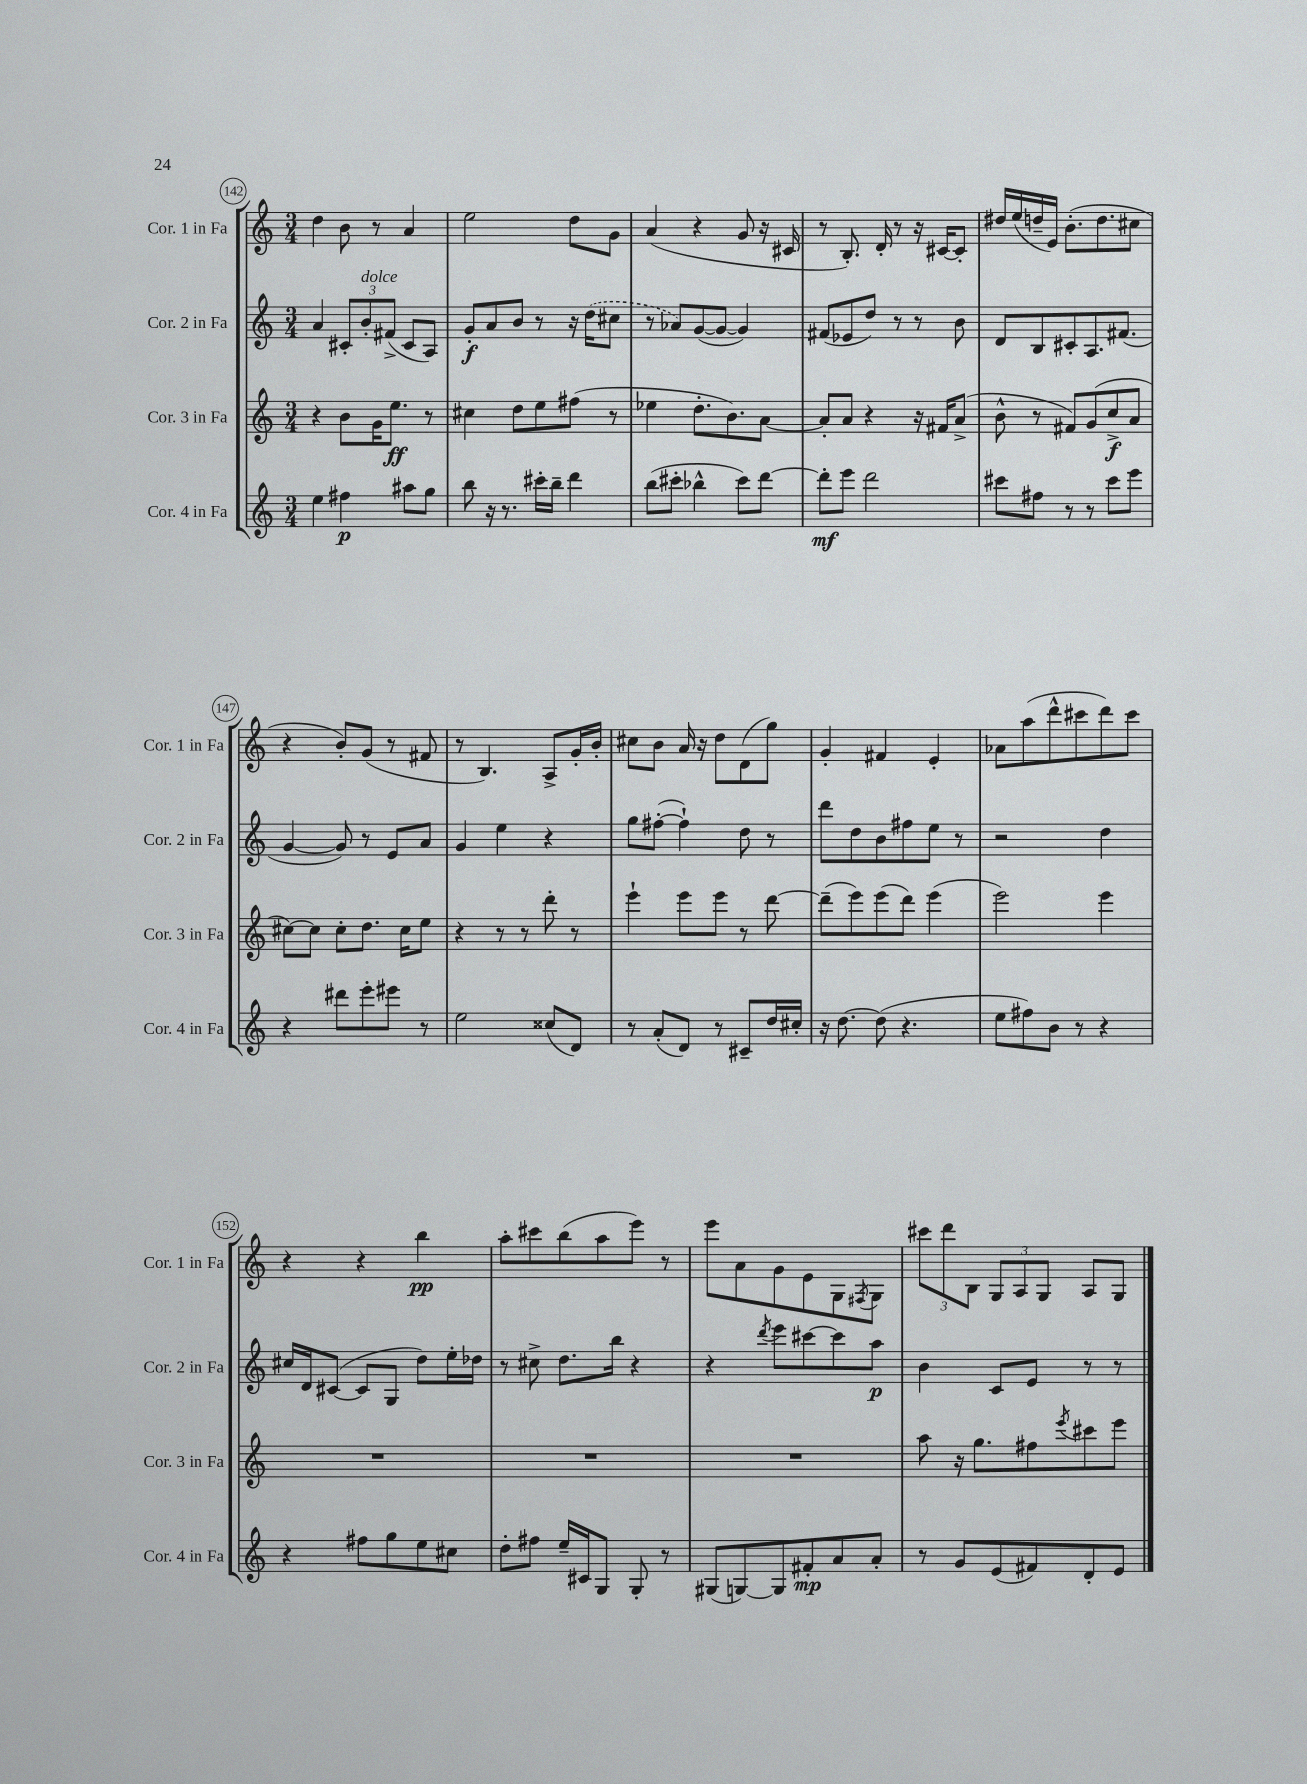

**kern	**dynam	**kern	**dynam	**kern	**dynam	**kern	**dynam
*part4	*part4	*part3	*part3	*part2	*part2	*part1	*part1
*staff4	*staff4	*staff3	*staff3	*staff2	*staff2	*staff1	*staff1
*I"Cor. 4 in Fa	*	*I"Cor. 3 in Fa	*	*I"Cor. 2 in Fa	*	*I"Cor. 1 in Fa	*
*I'Cor. 4 in Fa	*	*I'Cor. 3 in Fa	*	*I'Cor. 2 in Fa	*	*I'Cor. 1 in Fa	*
*clefG2	*	*clefG2	*	*clefG2	*	*clefG2	*
*k[]	*	*k[]	*	*k[]	*	*k[]	*
*M3/4	*	*M3/4	*	*M3/4	*	*M3/4	*
=142	=142	=142	=142	=142	=142	=142	=142
4ee\	.	4r	.	4a/	.	4dd\	.
4ff#X\	p	8b\L	.	12c#X'/L	.	8b\	.
!	!	!	!	!LO:TX:a:i:t=dolce	!	!	!
.	.	.	.	12b'/	.	.	.
.	.	16g\K	.	.	.	8r	.
.	.	.	.	(12f#X^/J	.	.	.
.	.	8.ee\J	ff	.	.	.	.
8aa#X\L	.	.	.	8c#/L	.	4a/	.
8gg\J	.	8r	.	8A/J)	.	.	.
=143	=143	=143	=143	=143	=143	=143	=143
8bb\	.	4cc#X\	.	8g'/L	f	2ee\	.
16r	.	.	.	8a/	.	.	.
8.r	.	.	.	.	.	.	.
.	.	8dd\L	.	8b/J	.	.	.
16ccc#X'\LL	.	8ee\	.	8r	.	.	.
16bb~\JJ	.	.	.	.	.	.	.
4ddd\	.	(8ff#X\J	.	16r	.	8dd\L	.
.	.	.	.	(16dd\KL	.	.	.
.	.	8r	.	8cc#X\J	.	8g\J	.
=144	=144	=144	=144	=144	=144	=144	=144
(8bb\L	.	4ee-X\	.	8r	.	(4a/	.
8ccc#X'\J	.	.	.	8a-X/L)	.	.	.
4bb-X^^\	.	8.dd'\L	.	([8g/	.	4r	.
.	.	.	.	8g/J_	.	.	.
.	.	8.b\)	.	.	.	.	.
8ccc#\L)	.	.	.	4g/])	.	8g/	.
[8ddd\J	.	[8a\J	.	.	.	16r	.
.	.	.	.	.	.	16c#X/	.
=145	=145	=145	=145	=145	=145	=145	=145
8ddd'\L]	mf	8a'/L]	.	(8f#X/L	.	8r	.
8eee\J	.	8a/J	.	8e-X/	.	8.B'/)	.
2ddd\	.	4r	.	8dd/J)	.	.	.
.	.	.	.	.	.	16d'/	.
.	.	.	.	8r	.	8r	.
.	.	16r	.	8r	.	16r	.
.	.	16f#X/KL	.	.	.	[16c#X/KL	.
.	.	(8a^/J	.	8b\	.	8c#'/J]	.
=146	=146	=146	=146	=146	=146	=146	=146
8ccc#X\L	.	8b^^\	.	8d/L	.	16dd#X/LL	.
.	.	.	.	.	.	(16ee/	.
8ff#X\J	.	8r	.	8B/	.	16ddn~/	.
.	.	.	.	.	.	16e/JJ)	.
8r	.	8f#X/L)	.	8c#X'/	.	(8.b'\L	.
8r	.	(8g/	.	8.A/	.	.	.
.	.	.	.	.	.	8.dd\	.
8ccc#\L	.	8cc^/	f	.	.	.	.
.	.	.	.	(8.f#X/J	.	.	.
8eee\J	.	8a/J	.	.	.	8cc#X\J	.
!!LO:LB:g=z
=147	=147	=147	=147	=147	=147	=147	=147
4r	.	[8cc#X\L)	.	[4g/	.	4r	.
.	.	8cc#\J]	.	.	.	.	.
8ddd#X\L	.	8cc#'\L	.	8g/])	.	8b'/L)	.
8eee'\	.	8.dd\J	.	8r	.	(8g/J	.
8eee#X\J	.	.	.	8e/L	.	8r	.
.	.	16cc#\KL	.	.	.	.	.
8r	.	8ee\J	.	8a/J	.	8f#X/	.
=148	=148	=148	=148	=148	=148	=148	=148
2ee\	.	4r	.	4g/	.	8r	.
.	.	.	.	.	.	4.B/)	.
.	.	8r	.	4ee\	.	.	.
.	.	8r	.	.	.	.	.
(8cc##X/L	.	8ddd'\	.	4r	.	8A^/L	.
8d/J)	.	8r	.	.	.	16g'/L	.
.	.	.	.	.	.	16b'/JJ	.
=149	=149	=149	=149	=149	=149	=149	=149
8r	.	4eee`\	.	8gg\L	.	8cc#X\L	.
(8a'/L	.	.	.	([8ff#X'\J	.	8b\J	.
8d/J)	.	8eee\L	.	4ff#`\])	.	16a/	.
.	.	.	.	.	.	16r	.
8r	.	8eee\J	.	.	.	8dd\L	.
8c#X~/L	.	8r	.	8dd\	.	(8d\	.
16dd/L	.	[8ddd\	.	8r	.	8gg\J)	.
16cc#X'/JJ	.	.	.	.	.	.	.
=150	=150	=150	=150	=150	=150	=150	=150
16r	.	(8ddd~\L]	.	8ddd\L	.	4g'/	.
[8.dd\	.	.	.	.	.	.	.
.	.	8eee\)	.	8dd\	.	.	.
(8dd\]	.	(8eee\	.	8b\	.	4f#X/	.
4.r	.	8ddd\J)	.	8ff#X\	.	.	.
.	.	(4eee\	.	8ee\J	.	4e'/	.
.	.	.	.	8r	.	.	.
=151	=151	=151	=151	=151	=151	=151	=151
8ee\L	.	2eee\)	.	2r	.	8a-X\L	.
8ff#X\)	.	.	.	.	.	(8aa\	.
8b\J	.	.	.	.	.	8ddd^^\	.
8r	.	.	.	.	.	8ccc#X\	.
4r	.	4eee\	.	4dd\	.	8ddd\)	.
.	.	.	.	.	.	8ccc#\J	.
!!LO:LB:g=z
=152	=152	=152	=152	=152	=152	=152	=152
4r	.	2.r	.	16cc#X/LL	.	4r	.
.	.	.	.	16d/J	.	.	.
.	.	.	.	([8c#X/J	.	.	.
8ff#X\L	.	.	.	8c#/L]	.	4r	.
8gg\	.	.	.	8G/J	.	.	.
8ee\	.	.	.	8dd\L)	.	4bb\	pp
8cc#X\J	.	.	.	16ee'\L	.	.	.
.	.	.	.	16dd-X\JJ	.	.	.
=153	=153	=153	=153	=153	=153	=153	=153
8dd'\L	.	2.r	.	8r	.	8aa'\L	.
8ff#X\J	.	.	.	8cc#X^\	.	8ccc#X\	.
16ee~/LL	.	.	.	8.dd\L	.	(8bb\	.
16c#X/J	.	.	.	.	.	.	.
8G/J	.	.	.	.	.	8aa\	.
.	.	.	.	16bb\Jk	.	.	.
8G'/	.	.	.	4r	.	8eee\J)	.
8r	.	.	.	.	.	8r	.
=154	=154	=154	=154	=154	=154	=154	=154
(8G#X/L	.	2.r	.	4r	.	8eee\L	.
[8Gn/)	.	.	.	.	.	8a\	.
.	.	.	.	8qddd/	.	.	.
8G/]	.	.	.	8eee\L	.	8g\	.
8f#X'/	mp	.	.	[8ccc#X\	.	8e\	.
8a/	.	.	.	8ccc#\]	.	8G\	.
.	.	.	.	.	.	8qF#X/	.
8a'/J	.	.	.	8aa\J	p	8G\J	.
=155	=155	=155	=155	=155	=155	=155	=155
8r	.	8aa\	.	4b\	.	12ccc#X\L	.
.	.	.	.	.	.	12ddd\	.
8g/L	.	16r	.	.	.	.	.
.	.	.	.	.	.	12B\J	.
.	.	8.gg\L	.	.	.	.	.
(8e/	.	.	.	8c/L	.	12G/L	.
.	.	.	.	.	.	12A/	.
8f#X/)	.	8ff#X\	.	8e/J	.	.	.
.	.	.	.	.	.	12G/J	.
.	.	8qeee/	.	.	.	.	.
8d'/	.	8ccc#X\	.	8r	.	8A/L	.
8e/J	.	8eee\J	.	8r	.	8G/J	.
==	==	==	==	==	==	==	==
*-	*-	*-	*-	*-	*-	*-	*-
